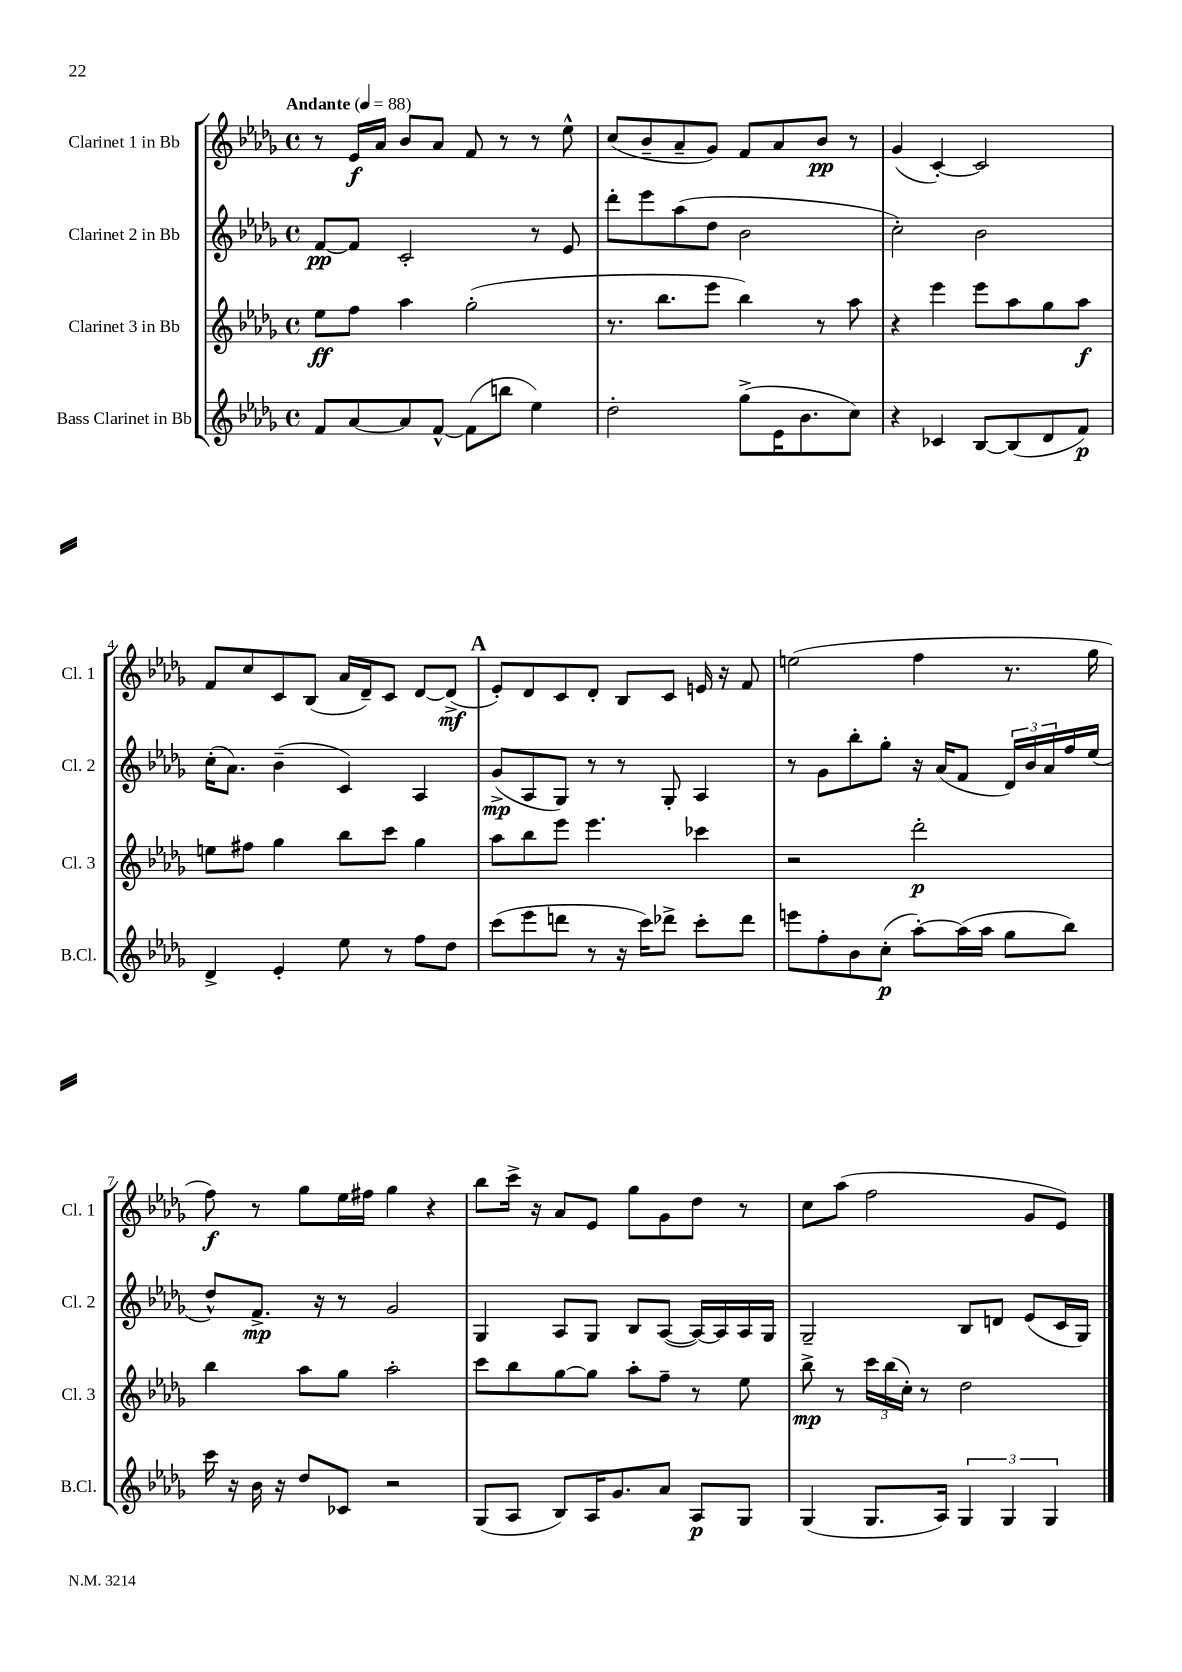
<<
\new StaffGroup <<
\new Staff = "s0" \with { instrumentName = "Clarinet 1 in Bb" shortInstrumentName = "Cl. 1" } {
    \clef treble \key des \major \defaultTimeSignature \time 4/4 \tempo "Andante" 4 = 88
    r8 ees'16\f aes'16 bes'8 aes'8 f'8 r8 r8 ees''8-^ |
    c''8( bes'8-- aes'8-- ges'8) f'8 aes'8 bes'8\pp r8 |
    ges'4( c'4~-.) c'2 |
    f'8 c''8 c'8 bes8( aes'16 des'16--) c'8 des'8~ des'8->\mf( |
    \mark \markup { \bold "A" } ees'8-.) des'8 c'8 des'8-. bes8 c'8 e'16 r16 f'8 |
    e''2( f''4 r8. ges''16 |
    f''8\f) r8 ges''8 ees''16 fis''16 ges''4 r4 |
    bes''8 c'''16-> r16 aes'8 ees'8 ges''8 ges'8 des''8 r8 |
    c''8 aes''8( f''2 ges'8 ees'8) \bar "|." |
}
\new Staff = "s1" \with { instrumentName = "Clarinet 2 in Bb" shortInstrumentName = "Cl. 2" } {
    \clef treble \key des \major \defaultTimeSignature \time 4/4
    f'8~\pp f'8 c'2-. r8 ees'8 |
    des'''8-. ees'''8 aes''8( des''8 bes'2 |
    c''2-.) bes'2 |
    c''16-.( aes'8.) bes'4--( c'4) aes4 |
    \mark \markup { \bold "A" } ges'8->\mp( aes8 ges8) r8 r8 ges8-. aes4 |
    r8 ges'8 bes''8-. ges''8-. r16 aes'16( f'8 \tuplet 3/2 { des'16) bes'16 aes'16 } f''16 ees''16( |
    des''8-^) f'8.->\mp r16 r8 ges'2 |
    ges4 aes8 ges8 bes8 aes8~( aes16~) aes16 aes16 ges16 |
    ges2-- bes8 d'8 ees'8( c'16 ges16) \bar "|." |
}
\new Staff = "s2" \with { instrumentName = "Clarinet 3 in Bb" shortInstrumentName = "Cl. 3" } {
    \clef treble \key des \major \defaultTimeSignature \time 4/4
    ees''8\ff f''8 aes''4 ges''2-.( |
    r8. bes''8. ees'''8 bes''4) r8 aes''8 |
    r4 ees'''4 ees'''8 aes''8 ges''8 aes''8\f |
    e''8 fis''8 ges''4 bes''8 c'''8 ges''4 |
    \mark \markup { \bold "A" } aes''8 bes''8 ees'''8 ees'''4. ces'''4 |
    r2 des'''2-.\p |
    bes''4 aes''8 ges''8 aes''2-. |
    c'''8 bes''8 ges''8~ ges''8 aes''8-. f''8-- r8 ees''8 |
    bes''8->\mp r8 \tuplet 3/2 { c'''16 bes''16( c''16-.) } r8 des''2 \bar "|." |
}
\new Staff = "s3" \with { instrumentName = "Bass Clarinet in Bb" shortInstrumentName = "B.Cl." } {
    \clef treble \key des \major \defaultTimeSignature \time 4/4
    f'8 aes'8~ aes'8 f'8~-^ f'8( b''8 ees''4) |
    des''2-. ges''8->( ees'16 bes'8. c''8) |
    r4 ces'4 bes8~ bes8( des'8 f'8\p) |
    des'4-> ees'4-. ees''8 r8 f''8 des''8 |
    \mark \markup { \bold "A" } c'''8( ees'''8 d'''8 r8 r16 c'''16) des'''8-> c'''8-. des'''8 |
    e'''8 f''8-. bes'8 c''8-.\p( aes''8~-.) aes''16( aes''16 ges''8 bes''8) |
    c'''16 r16 bes'16 r16 des''8 ces'8 r2 |
    ges8( aes8 bes8) aes16 ges'8. aes'8 aes8\p ges8 |
    ges4( ges8. aes16) \tuplet 3/2 { ges4 ges4 ges4 } \bar "|." |
}
>>
>>
